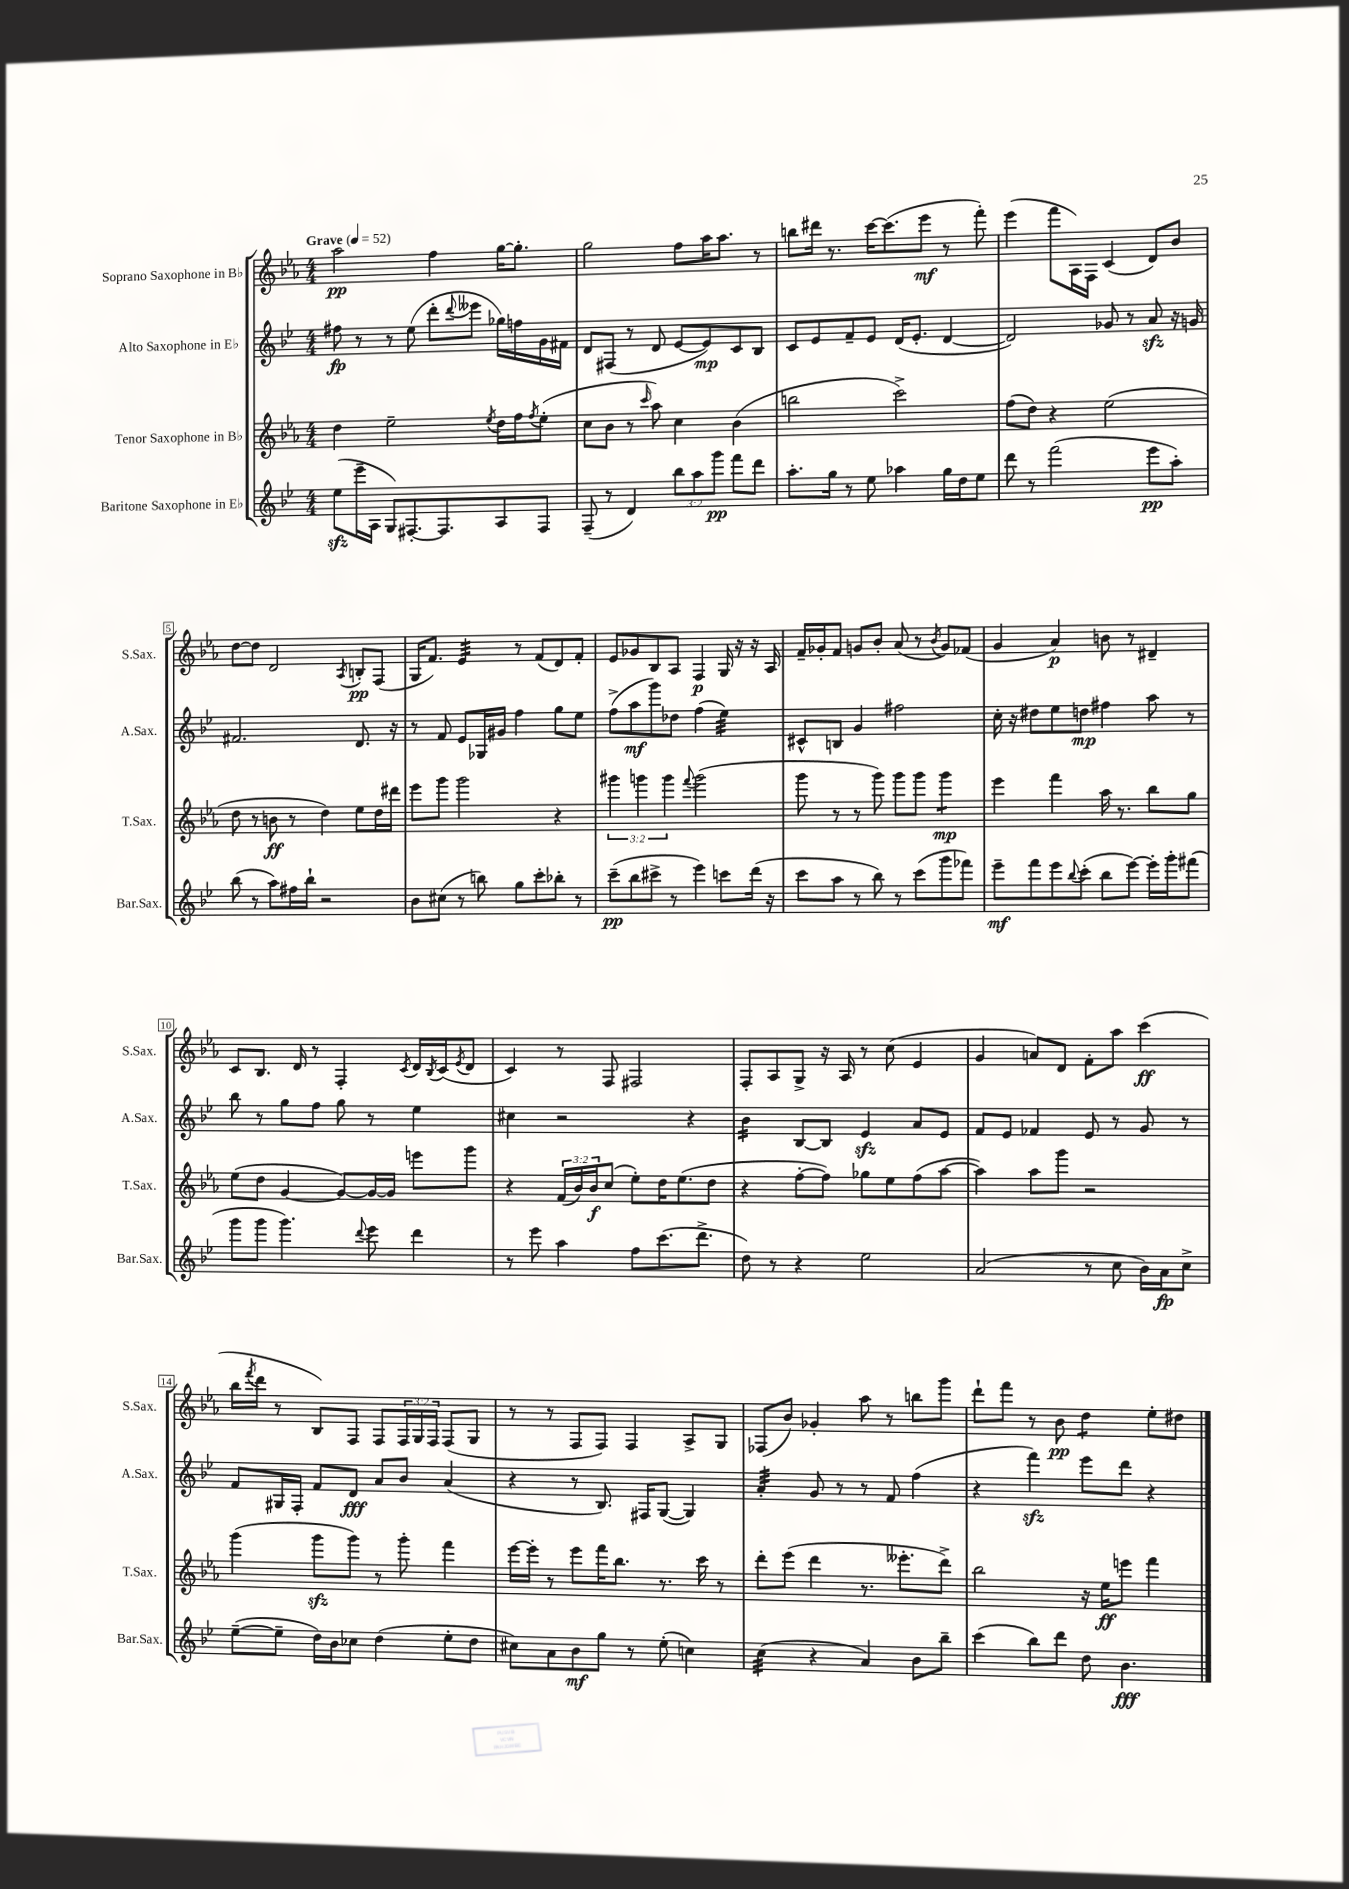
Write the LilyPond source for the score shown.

<<
\new StaffGroup <<
\new Staff = "s0" \with { instrumentName = "Soprano Saxophone in Bb" shortInstrumentName = "S.Sax." } {
    \clef treble \key ees \major \numericTimeSignature \time 4/4 \override Staff.TupletNumber.text = #tuplet-number::calc-fraction-text \tempo "Grave" 4 = 52
    aes''2\pp f''4 g''16~ g''8.-. |
    g''2 f''8 aes''16 aes''8. r8 |
    b''8 dis'''16 r8. c'''16~ c'''8.( ees'''8\mf r8 f'''8-.) |
    ees'''4( f'''8 aes16) f16 c'4( d'8) bes'8 |
    d''8~ d''8 d'2 \acciaccatura { aes8 } b8-.\pp f8( |
    g16 f'8.) ees'4:32 r8 f'8( d'8) f'8-. |
    ees'8 ges'8 bes8 aes8 f4\p g16 r16 r16 aes16 |
    f'16-- ges'16-. f'8 g'8 bes'8-. aes'8( r8 \acciaccatura { bes'8 } g'8) fes'8( |
    g'4 aes'4\p) b'8 r8 dis'4-- |
    c'8 bes8. d'16 r8 f4-. \acciaccatura { c'8 } d'16 \acciaccatura { bes8 } c'16( \acciaccatura { ees'8 } d'8 |
    c'4) r8 f8 fis2 |
    f8-. aes8 g8-> r16 aes16 r8 c''8( ees'4 |
    g'4 a'8) d'8 f'8-. aes''8 c'''4\ff( |
    bes''16 \acciaccatura { f'''8 } d'''16 r8 bes8) f8 f8 \tuplet 3/2 { f16 g16 f16 } f8( g8 |
    r8 r8 f8 f8) f4 aes8-> g8 |
    fes8( bes'8) ges'4-. aes''8 r8 b''8 g'''8 |
    d'''8-! f'''8 r8 bes'8\pp d''4:8 ees''8-. dis''8 \bar "|." |
}
\new Staff = "s1" \with { instrumentName = "Alto Saxophone in Eb" shortInstrumentName = "A.Sax." } {
    \clef treble \key bes \major \numericTimeSignature \time 4/4
    fis''8\fp r8 r8 ees''8( d'''8-. \appoggiatura { d'''8 } eeses'''8 ges''16) f''16 g'16 fis'16 |
    d'8 fis8( r8 d'8 ees'8~ ees'8\mp) c'8 bes8 |
    c'8 ees'8 f'8-- ees'8 d'16( ees'8.-. d'4~ |
    d'2) ges'8 r8 a'8\sfz r16 g'16 |
    fis'2. d'8. r16 |
    r8 f'8 ees'8 ges16 gis'16 f''4 g''8 ees''8 |
    f''8->( a''8\mf g'''8) des''8 f''4( ees''4:32) |
    cis'8-^ b8 g'4 fis''2 |
    c''16-. r16 dis''8 ees''8 d''8\mp fis''4 a''8 r8 |
    bes''8 r8 g''8 f''8 g''8 r8 ees''4 |
    cis''4 r2 r4 |
    bes'4:16 bes8~ bes8 ees'4\sfz a'8 ees'8 |
    f'8 ees'8 fes'4 ees'8 r8 g'8 r8 |
    f'8 gis16 f16-. f'8 d'8\fff a'8 bes'8 a'4( |
    r4 r8 bes8.) fis16 g8~( g4) |
    a'4:32-. g'8 r8 r8 f'8 f''4( |
    r4 f'''4\sfz) ees'''8 d'''8 r4 \bar "|." |
}
\new Staff = "s2" \with { instrumentName = "Tenor Saxophone in Bb" shortInstrumentName = "T.Sax." } {
    \clef treble \key ees \major \numericTimeSignature \time 4/4 \override Staff.TupletNumber.text = #tuplet-number::calc-fraction-text
    d''4 ees''2-- \acciaccatura { ees''8 } d''16 f''16 \acciaccatura { f''8 } ees''8-.( |
    c''8 bes'8 r8 \grace { c'''16 } aes''8) c''4 bes'4( |
    b''2 c'''2->) |
    f''8( d''8) r4 ees''2( |
    d''8 r8 b'8\ff r8 d''4) ees''8 d''16 dis'''16 |
    ees'''8 g'''8 g'''2 r4 |
    \tuplet 3/2 { gis'''4 g'''4 g'''4 } \appoggiatura { f'''8 } g'''2( |
    g'''8 r8 r8 g'''8) g'''8 g'''8 g'''4:8\mp |
    ees'''4 f'''4 aes''16 r8. bes''8 g''8 |
    ees''8( d''8 g'4~ g'8~) g'16~ g'16 e'''8 g'''8 |
    r4 \tuplet 3/2 { f'16( bes'16) bes'16\f } c''8( ees''8-.) d''16 ees''8.( d''8 |
    r4 f''8~-. f''8) ges''8 ees''8 f''8( aes''8~ |
    aes''4) aes''8 g'''8 r2 |
    g'''4( g'''8\sfz g'''8) r8 g'''8-. f'''4 |
    ees'''16~ ees'''16-. r8 ees'''8 f'''16 bes''8. r8. c'''16 r8 |
    d'''8-. ees'''8( d'''4 r8. eeses'''8.-. d'''8->) |
    bes''2 r16 ees''16\ff e'''8 f'''4 \bar "|." |
}
\new Staff = "s3" \with { instrumentName = "Baritone Saxophone in Eb" shortInstrumentName = "Bar.Sax." } {
    \clef treble \key bes \major \numericTimeSignature \time 4/4 \override Staff.TupletNumber.text = #tuplet-number::calc-fraction-text
    ees''8\sfz( ees'''16-- a16 g8) fis8.~-. fis8. a8 fis8 |
    f8--( r8 d'4) \tuplet 3/2 { bes''8 a''8 g'''8\pp } f'''8 d'''8 |
    a''8.-. g''16 r8 ees''8 aes''4 g''16 d''16 ees''8 |
    d'''8 r8 f'''2( ees'''8\pp a''8-.) |
    bes''8( r8 a''8) fis''16 bes''16-! r2 |
    bes'8 cis''8( r8 b''8) g''8 c'''8-. bes''8-. r8 |
    c'''8--\pp( bes''8 cis'''8-> r8 ees'''4) c'''8 d'''16( r16 |
    c'''8 a''8 r8 bes''8) r8 c'''8( g'''8 fes'''8) |
    ees'''8--\mf f'''8 ees'''8 \appoggiatura { bes''8 } c'''8-.( bes''8 ees'''8~) ees'''16-. g'''16-. fis'''8( |
    g'''8 g'''8 g'''4.) \appoggiatura { d'''8 } ees'''8 d'''4 |
    r8 ees'''8 a''4 f''8 c'''8.( d'''8.-> |
    d''8) r8 r4 ees''2 |
    a'2( r8 c''8 bes'16) a'16\fp c''8-> |
    ees''8~--( ees''8-- d''16) bes'16 ces''8 d''4( ees''8-. d''8 |
    cis''8) a'8 bes'8\mf g''8 r8 ees''8-.( c''4) |
    c''4:32( r4 a'4) bes'8 bes''8-- |
    c'''4( bes''8) d'''8 d''8 bes'4.\fff \bar "|." |
}
>>
>>
\layout { \context { \Score \override BarNumber.stencil = #(make-stencil-boxer 0.1 0.3 ly:text-interface::print) } }
